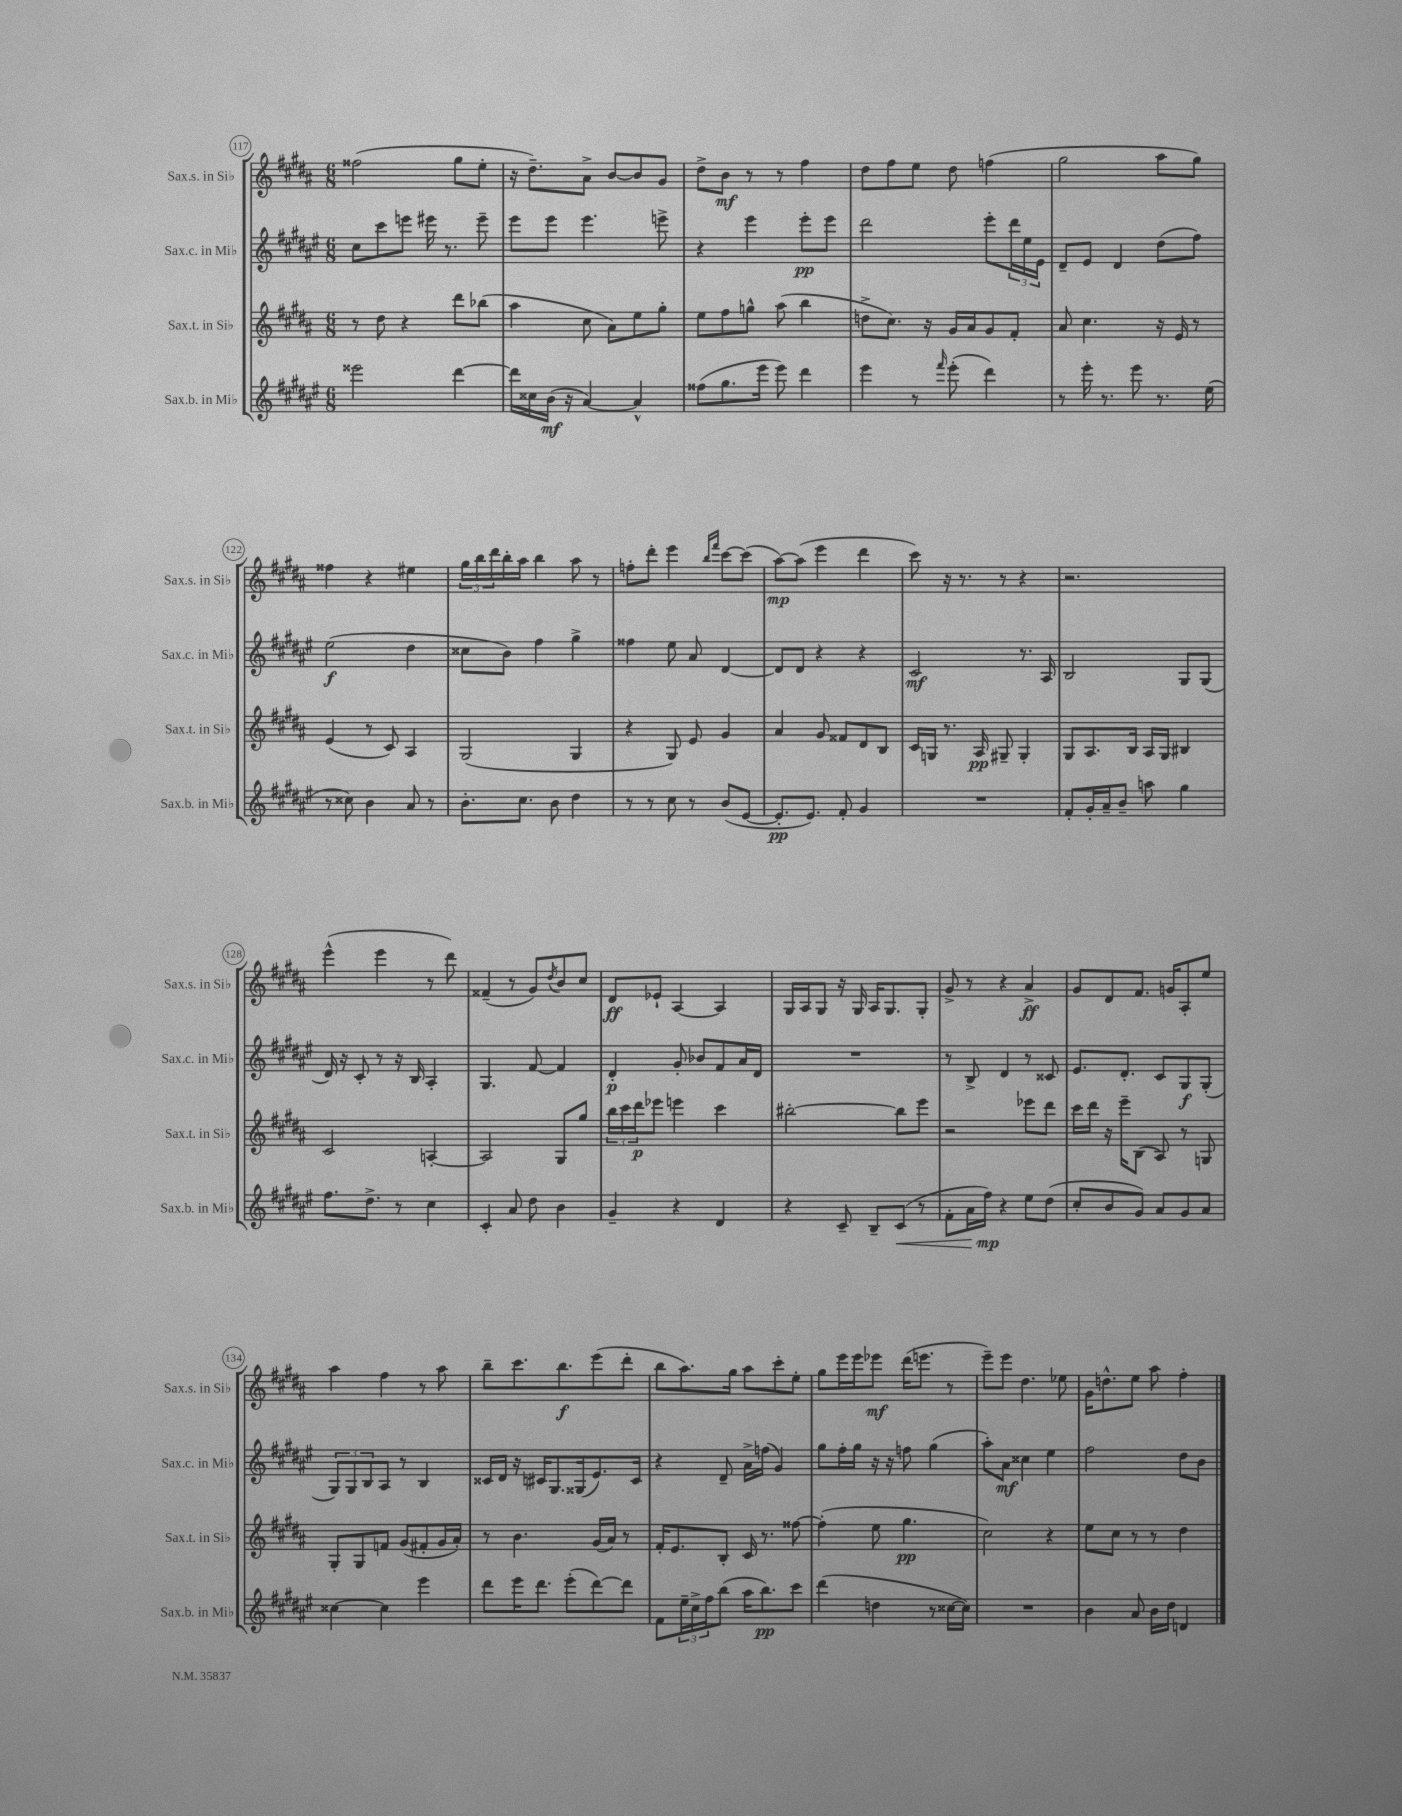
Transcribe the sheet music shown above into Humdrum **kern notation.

**kern	**kern	**kern	**kern
*staff4	*staff3	*staff2	*staff1
*clefG2	*clefG2	*clefG2	*clefG2
*k[f#c#g#d#a#e#]	*k[f#c#g#d#a#]	*k[f#c#g#d#a#e#]	*k[f#c#g#d#a#]
*M6/8	*M6/8	*M6/8	*M6/8
2eee##\	8r	8cc#\L	(2ff##\
.	8dd#\	8ccc#\	.
.	4r	8eee\J	.
.	.	16eee#\	.
.	.	8.r	.
[4ddd#\	8ddd#\L	.	8gg#\L
.	(8bb-\J	8eee#~\	8ee'\J
=	=	=	=
16ddd#\]LL	4aa#\	8eee#\L	16r
16cc##\	.	.	8.dd#~\L)
(16b\JJ	.	8eee#\J	.
16r	.	.	.
[4a#/)	8cc#\	4.eee#\	8a#^\J
.	8a#\L)	.	[8b/L
4a#^^/]	8ee\	.	8b/]
.	8gg#'\J	8eee^\	8g#/J
=	=	=	=
(8ff##\L	8ee\L	4r	8dd#^\L
8.gg#\	8ff#\	.	8b\J
.	8gg^^\J	4eee#\	8r
16eee#\Jk	.	.	.
8eee#\)	(8aa#\	.	8r
4ddd#\	4bb\	8eee#'\L	4ff#\
.	.	8eee#\J	.
=	=	=	=
4eee#\	8dd^\L	2ddd#\	8dd#\L
.	8.cc#\J)	.	8ff#\
8r	.	.	8ee\J
.	16r	.	.
16qqfff#/	.	.	.
(8eee#'\	16g#/LL	.	8dd#\
.	16a#/J	.	.
4ddd#\)	8g#/	8eee#'\L	(4ff\
.	8f#'/J	24ddd#\L	.
.	.	24ee#\	.
.	.	24e#\JJ	.
=	=	=	=
8r	8a#/	8d#~/L	2gg#\
16eee#'\	4.cc#\	8e#/J	.
8.r	.	.	.
.	.	4d#/	.
8eee#\	.	.	.
8.r	16r	(8dd#\L	8aa#\L
.	16e/	.	.
.	8r	8ff#\J)	8gg#\J)
(16ee#\	.	.	.
=	=	=	=
8r	(4e/	(2ee#\	4ff##\
8cc##\)	.	.	.
4b\	8r	.	4r
.	8c#/)	.	.
8a#/	4A#/	4dd#\	4ee#\
8r	.	.	.
=	=	=	=
8.b'\L	(2G#/	8cc##\L	24gg#\LL
.	.	.	24bb\
.	.	.	24ddd#\
.	.	8b\J)	16bb'\
8.cc#\J	.	.	16aa#\JJ
.	.	4ff#\	4bb\
8b\	.	.	.
4dd#\	4G#/	4gg#^\	8aa#\
.	.	.	8r
=	=	=	=
8r	4r	4ff##\	8ff'\L
8r	.	.	8ddd#'\J
8cc#\	8G#/)	8ee#\	4eee\
8r	8e/	8a#/	.
.	.	.	16qqbb/LL
.	.	.	16qqfff#/JJ
(8b/L	4g#/	[4d#/	[8ccc#\L
[8e#/J	.	.	(8ccc#\]J
=	=	=	=
8.e#'/]L	4a#/	8d#/]L	[8aa#\L)
.	.	8d#/J	(8aa#\]J
8.e#/J)	.	.	.
.	8g#/	4r	4eee\
8f#'/	8f##/L	.	.
4g#/	8d#/	4r	4ddd#\
.	8B/J	.	.
=	=	=	=
2.r	16c#/LL	2c#/	8ccc#\)
.	16G/JJ	.	.
.	8.r	.	16r
.	.	.	8.r
.	16A#/	.	.
.	8G#~/	.	8r
.	4G#'/	8.r	4r
.	.	16A#/	.
=	=	=	=
8f#'/L	8G#/L	2B/	2.r
16g#'/L	8.A#/	.	.
16a#~/J	.	.	.
8b~/J	.	.	.
.	16B/Jk	.	.
8aa\	16A#/LL	.	.
.	16G#/JJ	.	.
4gg#\	4B#/	8G#/L	.
.	.	(8G#/J	.
=	=	=	=
8.ff#\L	2c#/	16d#/)	(4eee^^\
.	.	16r	.
.	.	8c#'/	.
8.dd#^\J	.	.	.
.	.	8r	4eee\
8r	.	16r	.
.	.	16B/	.
4cc#\	[4A'/	4A#'/	8r
.	.	.	8ddd#\)
=	=	=	=
4c#'/	2A/]	4.G#/	(4f##~/
8a#/	.	.	8r
8dd#\	.	[8f#/	8g#/L)
.	.	.	8qdd#/
4b\	8G#/L	4f#/]	8b/
.	8gg#/J	.	8cc#/J
=	=	=	=
4g#~/	24bb\LL	4d#'/	8d#/L
.	24ccc#\	.	.
.	24ddd#\J	.	.
.	8eee-\J	.	8e-`/J
4r	4eee\	8g#'/	[4A#/
.	.	8b-/L	.
4d#/	4ccc#\	8f#/	4A#/]
.	.	16a#/L	.
.	.	16d#/JJ	.
=	=	=	=
4r	[2bb#'\	2.r	16G#/LL
.	.	.	16A#/J
.	.	.	8G#/J
8c#~/	.	.	16r
.	.	.	16G#/
8B~/L	.	.	16A#/LK
.	.	.	8.G#/
(8c#/J	8bb#\]L	.	.
8r	8eee\J	.	8G#'/J
=	=	=	=
8f#'\L	2r	8r	8g#^/
16a#\L	.	8B^/	8r
16ff#\JJ)	.	.	.
4r	.	4d#/	4r
8ee#\L	8eee-\L	8r	4a#^/
(8dd#\J	8ddd#\J	8c##/	.
=	=	=	=
8cc#'/L	16ccc#\LL	8.e#/L	8g#/L
.	16ddd#\JJ	.	.
8b/	16r	.	8d#/
.	16eee~\LK	8.d#'/J	.
8g#/J)	(8B\J	.	8.f#/J
8a#/L	8A#/)	8c#/L	.
.	.	.	16g/LK
8g#/	8r	8G#/	8A#'/
8a#/J	8G/	(8G#'/J	8ee/J
=	=	=	=
[4cc##\	8G#'/L	12G#/L)	4aa#\
.	.	12G#/	.
.	8G#/	.	.
.	.	12B/	.
4cc##\]	8f/J	8A#/J	4ff#\
.	(8g#/L	8r	.
4eee#\	8f#'/	4B/	8r
.	16g#/L	.	8aa#\
.	16a#'/JJ)	.	.
=	=	=	=
8ddd#\L	8r	16c##/LL	8bb~\L
.	.	16d#/JJ	.
16eee#\K	4.b\	16r	8.ccc#\
8.ddd#\J	.	16c#/LK	.
.	.	8.G#/	.
.	.	.	8.bb\
(8eee#'\L	.	.	.
.	.	(16G##/k	.
[8ddd#\)	(16g#/LL	8.e#/)	(8eee\
.	16a#/JJ)	.	.
8ddd#\]J	8r	.	8ddd#'\J
.	.	16c#/Jk	.
=	=	=	=
8f#\L	16f#'/LK	4r	8bb\L
.	8.e/	.	.
24ee#~\L	.	.	8.aa#\)
24cc#^\	.	.	.
24ff#\J	.	.	.
(8bb\J	8B'/J	8d#~/	.
.	.	.	16gg#\Jk
16aa#\LK	16c#/	16a#^\LL	8aa#\L
8.bb\)	8.r	(16ff\JJ	.
.	.	4g#/)	8ccc#'\
8ccc#\J	[8ff##\	.	8ee'\J
=	=	=	=
(4ddd#\	(4ff##'\]	8gg#\L	8gg#\L
.	.	16ff#'\L	16eee\L
.	.	16gg#\JJ	16eee\J
4dd\	8ee\	16r	8eee-\J
.	.	16r	.
.	4.gg#\	8ff\	(16ddd#\LK
.	.	.	8.eee\J
8r	.	(4gg#\	.
[16cc##\LL	.	.	8r
16cc##\]JJ)	.	.	.
=	=	=	=
2.r	2cc#\)	8aa#'\L)	8eee~\L)
.	.	8a#\J	8eee\J
.	.	4cc##\	4.dd#\
.	4r	4ee#\	.
.	.	.	8ee-\
=	=	=	=
4b\	8ee\L	2ff#\	16g#\LK
.	.	.	8.dd^^\
.	8cc#\J	.	.
8a#/	8r	.	8ee\J
16b\LL	8r	.	8aa#\
16dd#\JJ	.	.	.
4d/	4dd#\	8dd#\L	4ff#'\
.	.	8b\J	.
==	==	==	==
*-	*-	*-	*-
